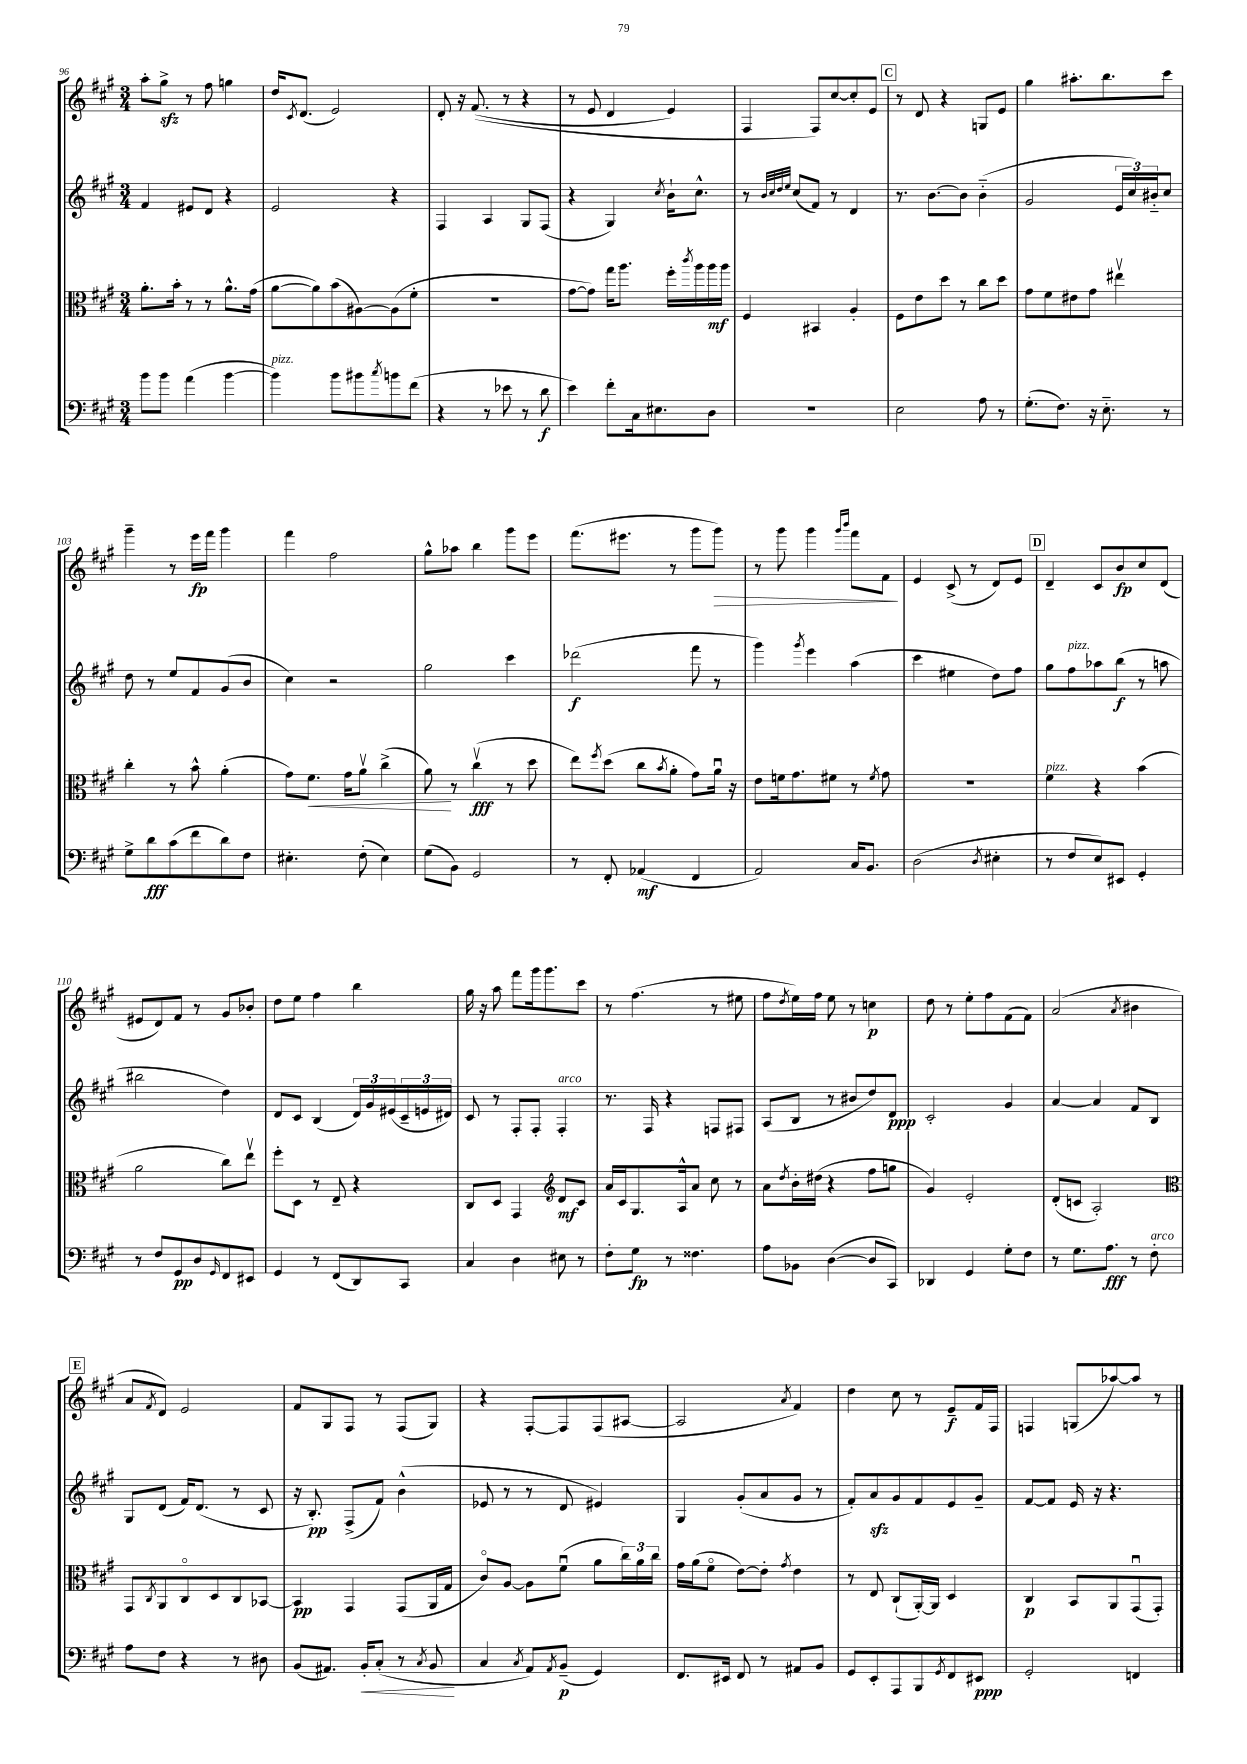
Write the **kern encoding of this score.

**kern	**dynam	**kern	**dynam	**kern	**dynam	**kern	**dynam
*part4	*part4	*part3	*part3	*part2	*part2	*part1	*part1
*staff4	*staff4	*staff3	*staff3	*staff2	*staff2	*staff1	*staff1
*clefF4	*	*clefC3	*	*clefG2	*	*clefG2	*
*k[f#c#g#]	*	*k[f#c#g#]	*	*k[f#c#g#]	*	*k[f#c#g#]	*
*M3/4	*	*M3/4	*	*M3/4	*	*M3/4	*
=96	=96	=96	=96	=96	=96	=96	=96
8b\L	.	8.a'\L	.	4f#/	.	8aa'\L	.
8b\J	.	.	.	.	.	8gg#zz^\J	.
.	.	16b'\Jk	.	.	.	.	.
(4a\	.	8r	.	8e#X/L	.	8r	.
.	.	8r	.	8d/J	.	8ff#\	.
[4b\	.	8.a^^\L	.	4r	.	4ggn\	.
.	.	(16g#\Jk	.	.	.	.	.
=97	=97	=97	=97	=97	=97	=97	=97
!LO:TX:a:i:t=pizz.	!	!	!	!	!	!	!
4b\])	.	[8a\L	.	2e/	.	16dd/KL	.
.	.	.	.	.	.	8qc#/	.
.	.	.	.	.	.	(8.d/J	.
.	.	8a\])	.	.	.	.	.
8b\L	.	(8b\	.	.	.	2e/)	.
8b#X\	.	[8A#X\)	.	.	.	.	.
8qcc#/	.	.	.	.	.	.	.
8bn\	.	(8A#\]	.	4r	.	.	.
(8f#\J	.	8f#'\J	.	.	.	.	.
=98	=98	=98	=98	=98	=98	=98	=98
4r	.	2.r	.	4F#/	.	8d'/	.
.	.	.	.	.	.	16r	.
.	.	.	.	.	.	((8.f#/	.
8r	.	.	.	4A/	.	.	.
8e-X\	.	.	.	.	.	8r	.
8r	.	.	.	8G#/L	.	4r	.
8d\	f	.	.	(8F#/J	.	.	.
=99	=99	=99	=99	=99	=99	=99	=99
4e\)	.	[8g#\L	.	4r	.	8r	.
.	.	8g#\J])	.	.	.	8e/	.
8f#'\L	.	16gg#\KL	.	4G#/)	.	4d/	.
.	.	8.aa\J	.	.	.	.	.
16C#\k	.	.	.	.	.	.	.
8.E#X\	.	.	.	.	.	.	.
.	.	.	.	8qcc#/	.	.	.
.	.	16ff#'\LL	.	16b`\KL	.	4e/)	.
.	.	8qccc#/	.	.	.	.	.
.	.	16aa\	.	8.cc#^^\J	.	.	.
8D\J	.	16aa\	mf	.	.	.	.
.	.	16aa\JJ	.	.	.	.	.
=100	=100	=100	=100	=100	=100	=100	=100
2.r	.	4F#/	.	8r	.	4F#/	.
.	.	.	.	32qqb/LLL	.	.	.
.	.	.	.	32qqcc#/	.	.	.
.	.	.	.	32qqdd/	.	.	.
.	.	.	.	32qqee/JJJ	.	.	.
.	.	.	.	(8cc#/L	.	.	.
.	.	4BB#X/	.	8f#/J)	.	8F#/L)	.
.	.	.	.	8r	.	[8cc#/	.
.	.	4A'/	.	4d/	.	8cc#'/]	.
.	.	.	.	.	.	8e/J	.
!!LO:REH:place=s1:t=C
=101	=101	=101	=101	=101	=101	=101	=101
2E\	.	8F#\L	.	8.r	.	8r	.
.	.	8e\	.	.	.	8d/	.
.	.	.	.	[8.b\L	.	.	.
.	.	8dd\J	.	.	.	4r	.
.	.	8r	.	8b\J]	.	.	.
8A\	.	8cc#\L	.	(4b\	.	8Gn/L	.
8r	.	8dd\J	.	.	.	8e/J	.
=102	=102	=102	=102	=102	=102	=102	=102
(8.G#'\L	.	8g#\L	.	2g#/	.	4gg#\	.
.	.	8f#\	.	.	.	.	.
8.F#\J)	.	.	.	.	.	.	.
.	.	8e#X\	.	.	.	8.aa#X'\L	.
16r	.	8g#\J	.	.	.	.	.
8.E\	.	.	.	.	.	8.bb\	.
.	.	4ee#Xv\	.	24e/LL	.	.	.
.	.	.	.	24cc#/)	.	.	.
.	.	.	.	24b#X/J	.	.	.
8r	.	.	.	8cc#/J	.	8ccc#\J	.
!!LO:LB:g=z
=103	=103	=103	=103	=103	=103	=103	=103
8G#^\L	.	4cc#'\	.	8dd\	.	4ggg#~\	.
8d\	fff	.	.	8r	.	.	.
(8c#\	.	8r	.	8ee/L	.	8r	.
8f#\	.	8b^^\	.	8f#/	.	16eee\LL	fp
.	.	.	.	.	.	16fff#\JJ	.
8d\)	.	(4a'\	.	(8g#/	.	4ggg#\	.
8F#\J	.	.	.	8b/J	.	.	.
=104	=104	=104	=104	=104	=104	=104	=104
4.E#X'\	.	8g#\L)	.	4cc#\)	.	4fff#\	.
!	!	!	!LO:HP:b	!	!	!	!
.	.	8.f#\J	<	.	.	.	.
.	.	.	.	2r	.	2ff#\	.
.	.	16g#\KL	.	.	.	.	.
(8F#'\	.	8av\J	.	.	.	.	.
4E#\)	.	(4cc#^\	.	.	.	.	.
=105	=105	=105	=105	=105	=105	=105	=105
(8G#\L	.	8a\)	.	2gg#\	.	8gg#^^\L	.
8BB\J)	.	8r	[	.	.	8aa-X\J	.
2GG#/	.	(4cc#v\	fff	.	.	4bb\	.
.	.	8r	.	4ccc#\	.	8ggg#\L	.
.	.	8dd\	.	.	.	8eee\J	.
=106	=106	=106	=106	=106	=106	=106	=106
8r	.	8ee\L)	.	(2ddd-X\	f	(8.fff#\L	.
.	.	8qff#/	.	.	.	.	.
8FF#'/	.	(8dd\J	.	.	.	.	.
.	.	.	.	.	.	8.eee#X\J	.
(4AA-X/	mf	8cc#\L	.	.	.	.	.
.	.	8qb/	.	.	.	.	.
.	.	8a'\J	.	.	.	8r	.
4FF#/	.	8g#\L)	.	8fff#\	.	8ggg#\L	.
!	!	!	!	!	!	!	!LO:HP:b
.	.	16au\Jk	.	8r	.	8ggg#\J)	>
.	.	16r	.	.	.	.	.
=107	=107	=107	=107	=107	=107	=107	=107
2AA/)	.	8e\L	.	4ggg#\)	.	8r	.
.	.	16fn\k	.	.	.	8ggg#\	.
.	.	8.g#\	.	.	.	.	.
.	.	.	.	8qggg#/	.	.	.
.	.	.	.	4eee\	.	4ggg#\	.
.	.	8f#X\J	.	.	.	.	.
.	.	.	.	.	.	16qqggg#/LL	.
.	.	.	.	.	.	16qqbbb/JJ	.
16C#/KL	.	8r	.	(4aa\	.	8fff#\L	.
8.BB/J	.	.	.	.	.	.	.
.	.	8qf#/	.	.	.	.	.
.	.	8g#\	.	.	.	8f#\J	.
.	.	.	.	.	.	.	]
=108	=108	=108	=108	=108	=108	=108	=108
(2D\	.	2.r	.	4ccc#\	.	4e/	.
.	.	.	.	4ee#X\	.	(8c#^/	.
.	.	.	.	.	.	8r	.
8qD/	.	.	.	.	.	.	.
4E#X'\	.	.	.	8dd\L)	.	8d/L)	.
.	.	.	.	8ff#\J	.	8e/J	.
!!LO:REH:place=s1:t=D
=109	=109	=109	=109	=109	=109	=109	=109
!	!	!LO:TX:a:i:t=pizz.	!	!	!	!	!
8r	.	4f#\	.	8gg#\L	.	4d~/	.
!	!	!	!	!LO:TX:a:i:t=pizz.	!	!	!
8F#/L	.	.	.	8ff#\	.	.	.
8E/)	.	4r	.	8aa-X\	.	8c#/L	.
8EE#X/J	.	.	.	(8bb\J	f	8b/	fp
4GG#'/	.	(4b\	.	8r	.	8cc#/	.
.	.	.	.	8aan\	.	(8d/J	.
!!LO:LB:g=z
=110	=110	=110	=110	=110	=110	=110	=110
8r	.	2a\	.	2bb#X\	.	8e#X/L	.
8F#/L	.	.	.	.	.	8d/)	.
8GG#/	pp	.	.	.	.	8f#/J	.
8D/	.	.	.	.	.	8r	.
16qqGG#/	.	.	.	.	.	.	.
8FF#/	.	8cc#\L)	.	4dd\)	.	8g#/L	.
8EE#X/J	.	8eev\J	.	.	.	8b-X'/J	.
=111	=111	=111	=111	=111	=111	=111	=111
4GG#/	.	8ff#'\L	.	8d/L	.	8dd\L	.
.	.	8D\J	.	8c#/J	.	8ee\J	.
8r	.	8r	.	(4B/	.	4ff#\	.
(8FF#/L	.	8E~/	.	.	.	.	.
8DD/)	.	4r	.	24d/LL)	.	4bb\	.
.	.	.	.	24g#/	.	.	.
.	.	.	.	(24e#X/	.	.	.
8CC#/J	.	.	.	24c#~/	.	.	.
.	.	.	.	24en/	.	.	.
.	.	.	.	24d#X/JJ)	.	.	.
=112	=112	=112	=112	=112	=112	=112	=112
4C#/	.	8C#/L	.	8c#/	.	16gg#\	.
.	.	.	.	.	.	16r	.
.	.	8D/J	.	8r	.	8aa\	.
4D\	.	4GG#/	.	8F#'/L	.	8fff#\L	.
.	.	.	.	8F#'/J	.	16ggg#\k	.
.	.	.	.	.	.	8.ggg#\	.
*	*	*clefG2	*	*	*	*	*
!	!	!	!	!LO:TX:a:i:t=arco	!	!	!
8E#X\	.	8d/L	mf	4F#'/	.	.	.
8r	.	8c#/J	.	.	.	8ccc#\J	.
=113	=113	=113	=113	=113	=113	=113	=113
8F#'\L	.	16a/LL	.	8.r	.	8r	.
.	.	16c#/J	.	.	.	.	.
8G#\J	fp	8.G#/	.	.	.	(4.ff#\	.
.	.	.	.	16F#/	.	.	.
8r	.	.	.	4r	.	.	.
.	.	16A^^/k	.	.	.	.	.
4.F##X\	.	8a/J	.	.	.	.	.
.	.	8cc#\	.	8Fn/L	.	8r	.
.	.	8r	.	8F#X/J	.	8ee#X\	.
=114	=114	=114	=114	=114	=114	=114	=114
8A\L	.	8a\L	.	(8A/L	.	8ff#\L	.
.	.	8qdd/	.	.	.	8qdd/	.
8BB-X\J	.	16b'\L	.	8B/J	.	16ee\L)	.
.	.	(16dd#X\JJ	.	.	.	16ff#\JJ	.
([4D\	.	4r	.	8r	.	8ee\	.
.	.	.	.	8b#X/L	.	8r	.
8D/L]	.	8ff#\L	.	8dd/)	.	4ccn\	p
8CC#/J)	.	8ggn\J	.	8d/J	ppp	.	.
=115	=115	=115	=115	=115	=115	=115	=115
4DD-X/	.	4g#/)	.	2c#'/	.	8dd\	.
.	.	.	.	.	.	8r	.
4GG#/	.	2e'/	.	.	.	8ee'\L	.
.	.	.	.	.	.	8ff#\	.
8G#'\L	.	.	.	4g#/	.	(8f#\	.
8F#\J	.	.	.	.	.	8f#\J)	.
=116	=116	=116	=116	=116	=116	=116	=116
8r	.	(8d'/L	.	[4a/	.	(2a/	.
8.G#\L	.	8cn/J	.	.	.	.	.
.	.	2A'/)	.	4a/]	.	.	.
8.A\J	fff	.	.	.	.	.	.
.	.	.	.	.	.	8qa/	.
8r	.	.	.	8f#/L	.	4b#X\	.
!LO:TX:a:i:t=arco	!	!	!	!	!	!	!
8F#'\	.	.	.	8B/J	.	.	.
!!LO:LB:g=z
!!LO:REH:place=s1:t=E
=117	=117	=117	=117	=117	=117	=117	=117
*	*	*clefC3	*	*	*	*	*
8A\L	.	8GG#/L	.	8G#/L	.	8a/L	.
.	.	8qC#/	.	.	.	8qf#/	.
8F#\J	.	8AA/	.	(8d/J	.	8d/J)	.
4r	.	8C#/	.	16f#/KL)	.	2e/	.
.	.	.	.	(8.d/J	.	.	.
.	.	8D/	.	.	.	.	.
8r	.	8C#/	.	8r	.	.	.
8D#X\	.	[8BB-X/J	.	8c#/	.	.	.
=118	=118	=118	=118	=118	=118	=118	=118
(8BB/L	.	4BB-/]	pp	16r	.	8f#/L	.
.	.	.	.	8.B'/)	pp	.	.
8.AA#X/J)	.	.	.	.	.	8G#/	.
.	.	4GG#/	.	(8F#^/L	.	8F#/J	.
!	!LO:HP:b	!	!	!	!	!	!
16BB'/KL	<	.	.	.	.	.	.
(8C#'/J	.	.	.	8f#/J)	.	8r	.
8r	.	(8GG#/L	.	(4b^^\	.	(8F#/L	.
8qC#/	.	.	.	.	.	.	.
8BB/	.	16AA/L	.	.	.	8G#/J)	.
.	.	16G#/JJ	.	.	.	.	.
.	[	.	.	.	.	.	.
=119	=119	=119	=119	=119	=119	=119	=119
4C#/	.	8c#/L)	.	8e-X/	.	4r	.
.	.	[8A/J	.	8r	.	.	.
8qC#/	.	.	.	.	.	.	.
8AA/L)	.	8A\L]	.	8r	.	[8F#'/L	.
8qAA/	.	.	.	.	.	.	.
(8BB~/J	p	(8f#u\J	.	8d/	.	8F#/]	.
4GG#/)	.	8a\L	.	4e#X/)	.	(8F#/	.
.	.	24cc#\L)	.	.	.	[8A#X/J	.
.	.	24a\	.	.	.	.	.
.	.	24cc#\JJ	.	.	.	.	.
=120	=120	=120	=120	=120	=120	=120	=120
8.FF#/L	.	16g#\LL	.	4G#/	.	2A#/]	.
.	.	(16a\J	.	.	.	.	.
.	.	8f#\J	.	.	.	.	.
16EE#X/Jk	.	.	.	.	.	.	.
8FF#/	.	[8e\L)	.	(8g#'/L	.	.	.
8r	.	8e'\J]	.	8a/	.	.	.
.	.	8qg#/	.	.	.	8qa/	.
8AA#X/L	.	4e\	.	8g#/J	.	4f#/)	.
8BB/J	.	.	.	8r	.	.	.
=121	=121	=121	=121	=121	=121	=121	=121
8GG#/L	.	8r	.	8f#'/L)	.	4dd\	.
8EE'/	.	8E/	.	8azz/	.	.	.
8AAA/	.	(8C#`/L	.	8g#/	.	8cc#\	.
8BBB/	.	[16AA'/L)	.	8f#/	.	8r	.
.	.	16AA/JJ]	.	.	.	.	.
8qGG#/	.	.	.	.	.	.	.
8FF#/	.	4D/	.	8e/	.	8e~/L	f
8EE#X/J	ppp	.	.	8g#~/J	.	16f#/L	.
.	.	.	.	.	.	16F#/JJ	.
=122	=122	=122	=122	=122	=122	=122	=122
2GG#'/	.	4C#/	p	[8f#/L	.	4Fn/	.
.	.	.	.	8f#/J]	.	.	.
.	.	8BB/L	.	16e/	.	(8Gn/L	.
.	.	.	.	16r	.	.	.
.	.	8AA/	.	4.r	.	[8aa-X/)	.
4FFn/	.	(8GG#u/	.	.	.	8aa-/J]	.
.	.	8GG#'/J)	.	.	.	8r	.
==	==	==	==	==	==	==	==
*-	*-	*-	*-	*-	*-	*-	*-
